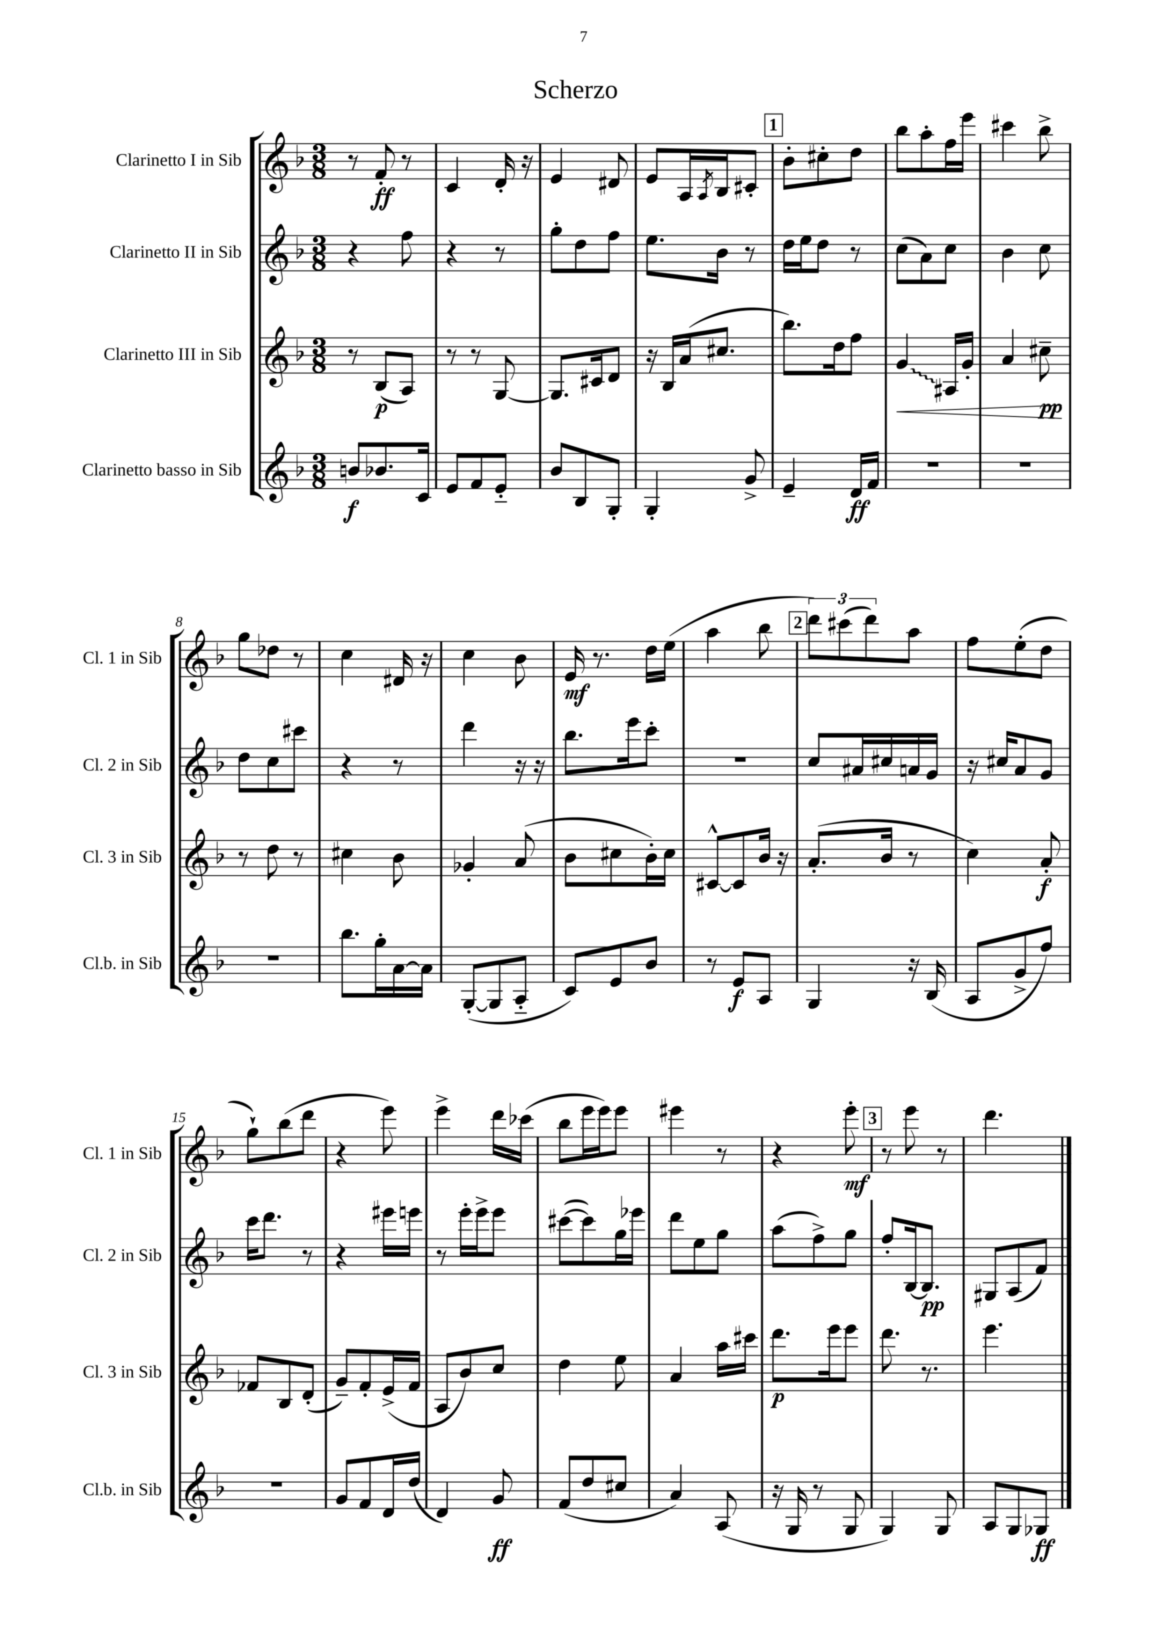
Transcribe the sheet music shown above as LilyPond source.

\header { title = "Scherzo" }
<<
\new StaffGroup <<
\new Staff = "s0" \with { instrumentName = "Clarinetto I in Sib" shortInstrumentName = "Cl. 1 in Sib" } {
    \clef treble \key f \major \numericTimeSignature \time 3/8
    r8 f'8-.\ff r8 |
    c'4 d'16-. r16 |
    e'4 dis'8 |
    e'8 a16 \acciaccatura { a8 } bes16 cis'8-. |
    \mark \markup { \box "1" } bes'8-. cis''8-. d''8 |
    bes''8 a''8-. f''16 e'''16 |
    cis'''4 bes''8-> |
    g''8 des''8 r8 |
    c''4 dis'16 r16 |
    c''4 bes'8 |
    e'16\mf r8. d''16 e''16( |
    a''4 bes''8 |
    \mark \markup { \box "2" } \tuplet 3/2 { d'''8) cis'''8( d'''8) } a''8 |
    f''8 e''8-.( d''8 |
    g''8-!) bes''8( d'''8 |
    r4 e'''8) |
    e'''4-> d'''16 ces'''16( |
    bes''8 e'''16 e'''16) e'''8 |
    eis'''4 r8 |
    r4 e'''8-.\mf |
    \mark \markup { \box "3" } r8 e'''8 r8 |
    d'''4. \bar "|." |
}
\new Staff = "s1" \with { instrumentName = "Clarinetto II in Sib" shortInstrumentName = "Cl. 2 in Sib" } {
    \clef treble \key f \major \numericTimeSignature \time 3/8
    r4 f''8 |
    r4 r8 |
    g''8-. d''8 f''8 |
    e''8. bes'16 r8 |
    \mark \markup { \box "1" } d''16 e''16 d''8 r8 |
    c''8( a'8) c''8 |
    bes'4 c''8 |
    d''8 c''8 cis'''8 |
    r4 r8 |
    d'''4 r16 r16 |
    bes''8. e'''16 c'''8-. |
    R4. |
    \mark \markup { \box "2" } c''8 ais'16 cis''16 a'16 g'16 |
    r16 cis''16 a'8 g'8 |
    c'''16 d'''8. r8 |
    r4 eis'''16 e'''16 |
    r8 e'''16-. e'''16-> e'''8 |
    cis'''8~( cis'''8) g''16 ees'''16 |
    d'''8 e''8 g''8 |
    a''8( f''8->) g''8 |
    \mark \markup { \box "3" } f''8-. bes16~ bes8.\pp |
    gis8 a8( f'8) \bar "|." |
}
\new Staff = "s2" \with { instrumentName = "Clarinetto III in Sib" shortInstrumentName = "Cl. 3 in Sib" } {
    \clef treble \key f \major \numericTimeSignature \time 3/8
    r8 bes8\p( a8) |
    r8 r8 g8~ |
    g8. cis'16 d'8 |
    r16 bes16 a'16( cis''8. |
    \mark \markup { \box "1" } bes''8.) d''16 f''8 |
    \once \override Glissando.style = #'zigzag g'4\glissando\< ais16 g'16-. |
    a'4 cis''8--\pp\! |
    r8 d''8 r8 |
    cis''4 bes'8 |
    ges'4-. a'8( |
    bes'8 cis''8 bes'16-.) cis''16 |
    cis'8~-^ cis'8 bes'16 r16 |
    \mark \markup { \box "2" } a'8.-.( bes'16 r8 |
    c''4) a'8-.\f |
    fes'8 bes8 d'8-.( |
    g'8--) f'8-. e'16->( f'16 |
    a8 bes'8) c''8 |
    d''4 e''8 |
    a'4 a''16 cis'''16 |
    d'''8.\p e'''16 e'''8 |
    \mark \markup { \box "3" } d'''8. r8. |
    e'''4. \bar "|." |
}
\new Staff = "s3" \with { instrumentName = "Clarinetto basso in Sib" shortInstrumentName = "Cl.b. in Sib" } {
    \clef treble \key f \major \numericTimeSignature \time 3/8
    b'8\f bes'8. c'16 |
    e'8 f'8 e'8-_ |
    bes'8 bes8 g8-. |
    g4-. g'8-> |
    \mark \markup { \box "1" } e'4-- d'16\ff f'16 |
    R4. |
    R4. |
    R4. |
    bes''8. g''16-. a'16~ a'16 |
    g8~-.( g8 a8-_ |
    c'8) e'8 bes'8 |
    r8 e'8\f a8 |
    \mark \markup { \box "2" } g4 r16 bes16( |
    a8 g'8-> f''8) |
    r4. |
    g'8 f'8 d'16 d''16( |
    d'4) g'8\ff |
    f'8( d''8 cis''8 |
    a'4) a8( |
    r16 g16 r8 g8 |
    \mark \markup { \box "3" } g4) g8 |
    a8 g8 ges8\ff \bar "|." |
}
>>
>>
